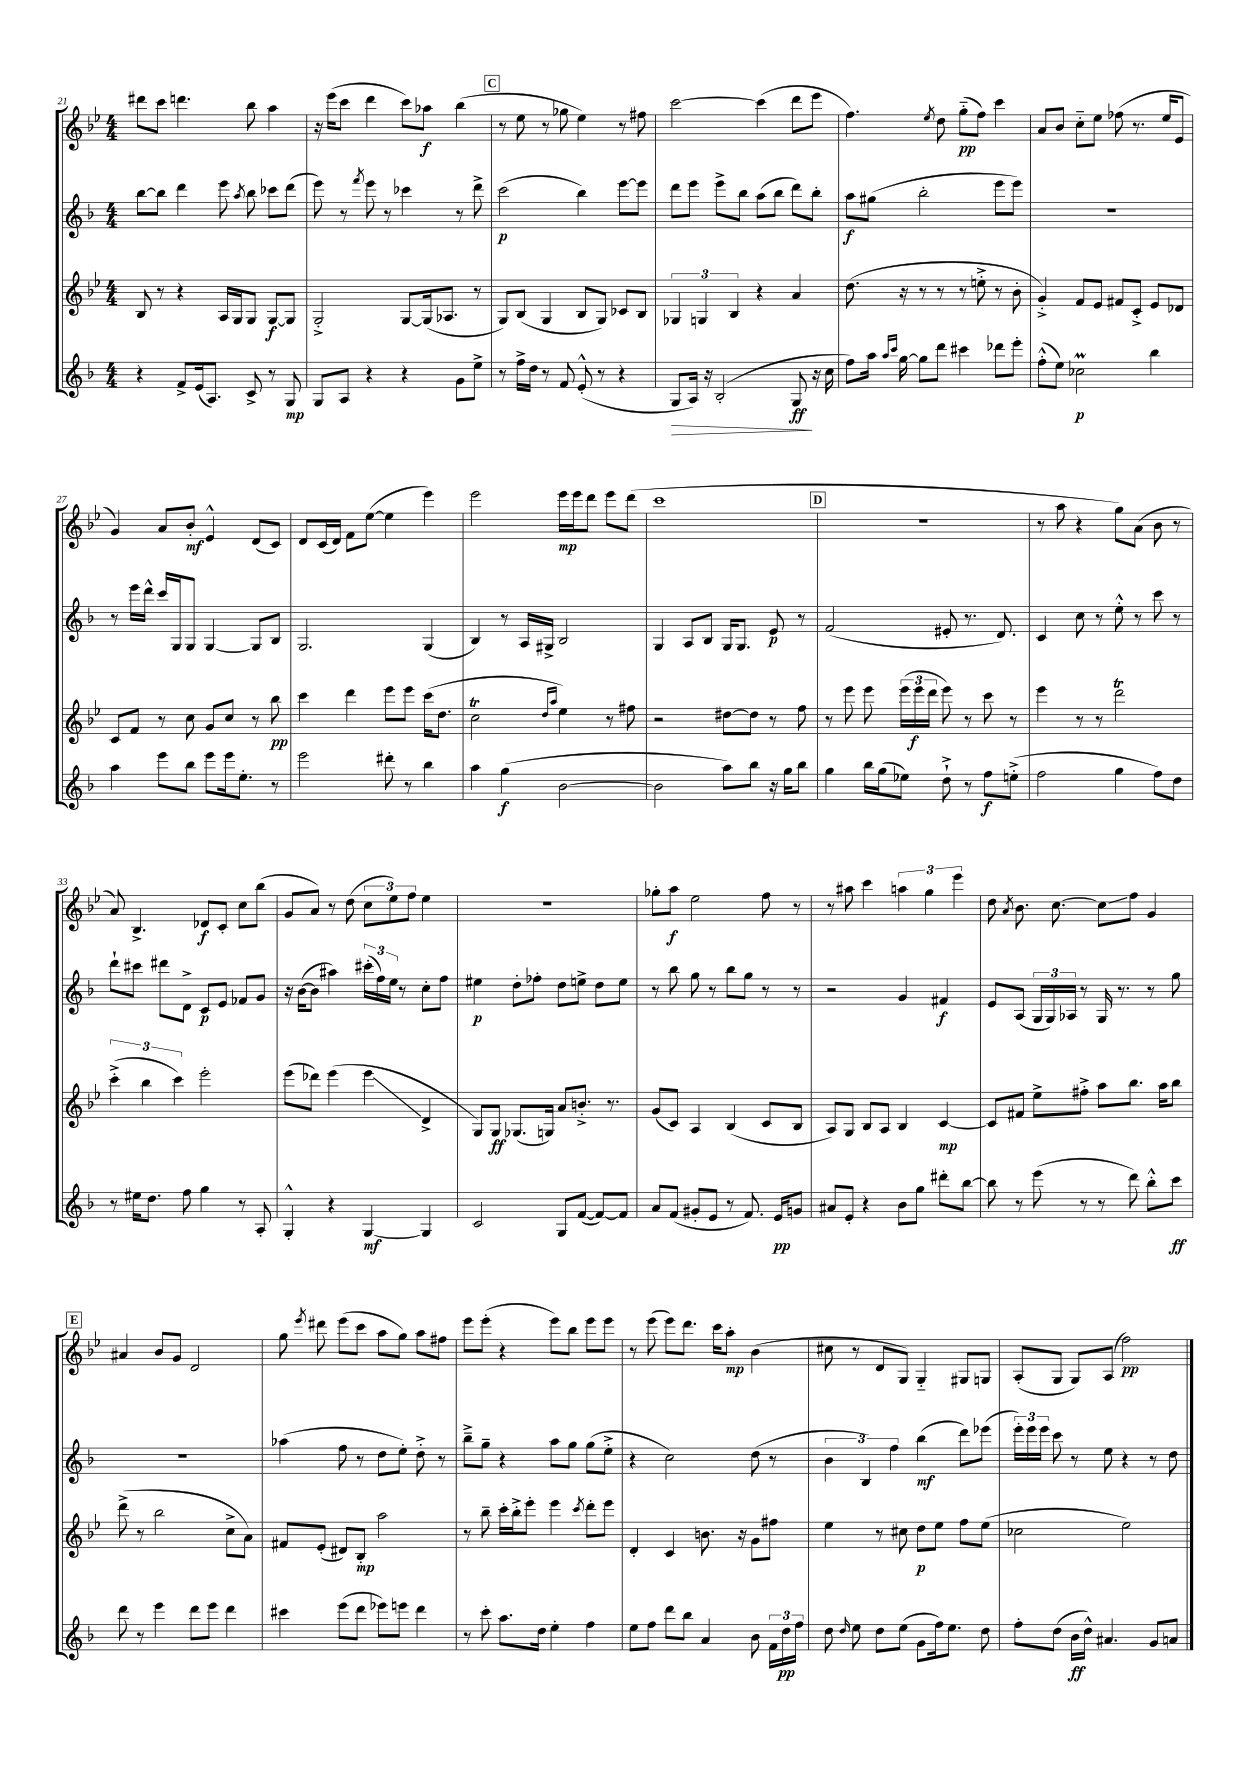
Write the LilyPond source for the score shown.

<<
\new StaffGroup <<
\new Staff = "s0" {
    \clef treble \key bes \major \numericTimeSignature \time 4/4
    \autoBeamOff dis'''8[ c'''8] d'''4. bes''8 a''4 |
    r16 ees'''16[( c'''8] d'''4 c'''8[) aes''8]\f bes''4( |
    \mark \markup { \box "C" } r8 ees''8 r8 ges''8 ees''4) r8 fis''8 |
    c'''2~ c'''4( d'''8[ ees'''8] |
    f''4.) \acciaccatura { ees''8 } d''8 g''8[-_\pp( f''8]) c'''4 |
    a'8[ bes'8] c''8[-_ ees''8] fes''8( r8. ees''16[ ees'8] |
    g'4) a'8[ bes'8]-.\mf ees'4-^ d'8[( c'8]) |
    d'8[ c'16( d'16]) f'8[ ees''8]~( ees''4 ees'''4) |
    ees'''2 ees'''16[\mp ees'''16 d'''8] ees'''8[ d'''8]( |
    c'''1 |
    \mark \markup { \box "D" } R1 |
    r8 a''8 r4 g''8[) a'8]( bes'8 r8 |
    a'8) bes4.-> des'8[\f c'8]-. c''8[ bes''8]( |
    g'8[ a'8]) r8 d''8( \tuplet 3/2 { c''8[ ees''8) f''8] } ees''4 |
    R1 |
    ges''8[-. a''8]\f ees''2 f''8 r8 |
    r8 ais''8 c'''4 \tuplet 3/2 { a''4 g''4 ees'''4 } |
    d''8 \acciaccatura { a'8 } bes'8. c''8.~ c''8[\glissando f''8] g'4 |
    \mark \markup { \box "E" } ais'4 bes'8[ g'8] d'2 |
    g''8 \acciaccatura { ees'''8 } dis'''8 ees'''8[( c'''8] a''8[ g''8]) a''8[ fis''8] |
    ees'''8[ ees'''8]-.( r4 ees'''8[) bes''8] ees'''8[ ees'''8] |
    r8 ees'''8( ees'''8[) d'''8.] c'''16[ a''8]-.\mp bes'4( |
    cis''8 r8 d'8[ g8]) g4-_ gis8[ g8] |
    a8[-.( g8] g8[) a8]( f''2\pp) \bar "|." |
}
\new Staff = "s1" {
    \clef treble \key f \major \numericTimeSignature \time 4/4
    \autoBeamOff bes''8[~ bes''8] d'''4 e'''8 \acciaccatura { a''8 } bes''8 ces'''8[ d'''8]( |
    e'''8) r8 \acciaccatura { f'''8 } e'''8 r8 ces'''4 r8 d'''8-> |
    \mark \markup { \box "C" } c'''2\p( bes''4) e'''8[~ e'''8] |
    d'''8[ e'''8] e'''8[-> bes''8] a''8[( bes''8] d'''8[) bes''8]-. |
    a''8[\f gis''8]( bes''2-. e'''8[ e'''8]) |
    R1 |
    r8 e'''16[ d'''16]-^ c'''16[ g16 g8] g4~ g8[ bes8] |
    g2. g4( |
    bes4) r8 a16[ gis16]-> bes2 |
    g4 a8[ bes8] g16[ g8.] e'8\p r8 |
    \mark \markup { \box "D" } f'2( eis'8-. r8. d'8.) |
    c'4 c''8 r8 e''8-.-^ r8 c'''8 r8 |
    d'''8[-! cis'''8] dis'''8[ d'8]-> c'8[\p e'8] fes'8[ g'8] |
    r16 bes'16[~( bes'8] ais''4) \tuplet 3/2 { cis'''16[-.( f''16) e''16] } r8 c''8[-. f''8] |
    eis''4\p d''8[-. fes''8]-. d''8[ e''8]-> d''8[ e''8] |
    r8 bes''8 g''8 r8 bes''8[ g''8] r8 r8 |
    r2 g'4 fis'4\f |
    e'8[ a8]( \tuplet 3/2 { g16[ g16) aes16] } r8 g16 r8. r8 g''8 |
    \mark \markup { \box "E" } R1 |
    aes''4( f''8 r8 d''8[ e''8]-.) d''8-.-> r8 |
    bes''8[---> g''8]-- r4 a''8[ g''8] g''8[( e''8]-.-> |
    r4 c''2) d''8( r8 |
    \tuplet 3/2 { bes'4 bes4) f''4 } bes''4\mf( d'''8[) ees'''8]( |
    \tuplet 3/2 { e'''16[-.) e'''16 e'''16] } c'''8 r8 e''8 r4 r8 d''8 \bar "|." |
}
\new Staff = "s2" {
    \clef treble \key bes \major \numericTimeSignature \time 4/4
    \autoBeamOff bes8 r8 r4 a16[ g16 g8] g8[~\f g8] |
    g2-.-> g8[~ g16( aes8.] r8 |
    \mark \markup { \box "C" } g8[) bes8]( g4 bes8[ g8]) ces'8[ bes8] |
    \tuplet 3/2 { ges4 g4 bes4 } r4 a'4 |
    d''8.( r16 r8 r8 r8 e''8-.-> r8 bes'8-. |
    g'4-.->) f'8[ ees'8] fis'8[ c'8]-.-> ees'8[ des'8] |
    c'8[ f'8] r8 c''8 g'8[ c''8] r8 bes''8\pp |
    c'''4 d'''4 ees'''8[ ees'''8] c'''16[( d''8.] |
    c''2\trill \grace { d''16[ a''16] } ees''4) r8 fis''8 |
    r2 dis''8[~ dis''8] r8 f''8 |
    \mark \markup { \box "D" } r8 ees'''8 ees'''8 \tuplet 3/2 { ees'''16[( ees'''16\f d'''16] } ees'''8) r8 c'''8 r8 |
    ees'''4 r8 r8 d'''2\trill |
    \tuplet 3/2 { c'''4-.->( bes''4 c'''4) } ees'''2-. |
    ees'''8[( des'''8]) ees'''4( ees'''4\glissando d'4-> |
    g8[) g8]\ff ges8.[( g16]) a'8[ b'8.]-.-> r8. |
    g'8[( c'8]) a4 bes4( c'8[ bes8] |
    a8[) g8] bes8[ a8] bes4 c'4~\mp |
    c'8[ fis'8] ees''8[-> fis''8]-.-> a''8[ bes''8.] a''16[ bes''8] |
    \mark \markup { \box "E" } d'''8->( r8 bes''2 c''8[-> a'8]) |
    fis'8[ ees'8]-.( dis'8[) bes8]-.\mp a''2 |
    r8 bes''8-- c'''16[-. bes''16-.-> ees'''8]-. ees'''4 \acciaccatura { c'''8 } d'''8[-. ees'''8] |
    d'4-. c'4 b'8. r16 g'8[ fis''8] |
    ees''4 r8 cis''8 d''8[\p ees''8] f''8[ ees''8]( |
    ces''2 ees''2) \bar "|." |
}
\new Staff = "s3" {
    \clef treble \key f \major \numericTimeSignature \time 4/4
    \autoBeamOff r4 f'8[-> e'16( a8.]) c'8-> r8 g8\mp |
    g8[ a8] r4 r4 g'8[ e''8]-> |
    \mark \markup { \box "C" } r8 f''16[-> d''16] r8 f'8 e'8-.-^( r8 r4 |
    g8[\> a16]) r16 bes2-.( g8\ff\! r16 c''16 |
    f''8[) a''16] \grace { a''16[ c'''16] } g''16~ g''8[ d'''8] cis'''4 des'''8[ e'''8]-. |
    f''8[-.-^( e''8]) ces''2\prall\p bes''4 |
    a''4 e'''8[ bes''8] e'''8[ e'''16 e''8.]-. r8 |
    e'''2 dis'''8-. r8 bes''4 |
    a''4 g''4\f( bes'2~ |
    bes'2 a''8[) bes''8] r16 g''16[ bes''8] |
    \mark \markup { \box "D" } g''4 bes''16[ g''16( ees''8]) d''8-!-> r8 f''8[\f e''8]-.->( |
    f''2 g''4 f''8[) d''8] |
    r8 eis''16[ d''8.] f''8 g''4 r8 a8-. |
    g4-.-^ r4 g4~\mf g4 |
    c'2 g8[ f'8]~( f'8[~) f'8] |
    a'8[ f'8]( gis'8[-. e'8] r8 f'8.) e'16[\pp g'8] |
    ais'8[ e'8]-. r4 bes'8[ g''8] dis'''8[-. bes''8]~ |
    bes''8 r8 e'''8( r8 r8 d'''8) bes''8[-.-^ c'''8]\ff |
    \mark \markup { \box "E" } d'''8 r8 e'''4 d'''8[ e'''8] d'''4 |
    cis'''4 e'''8[( d'''8] ees'''8[) e'''8] d'''4 |
    r8 c'''8-. a''8.[ d''16] e''4-. f''4 |
    e''8[ f''8] d'''8[ bes''8] a'4 bes'8 \tuplet 3/2 { f'16[ d''16\pp f''16] } |
    d''8 \grace { d''16 } e''8 d''8[ e''8]( g'8[ f''16) e''8.] d''8 |
    f''8[-. d''8]( bes'16[\ff d''16]-^) ais'4. g'8[ a'8] \bar "|." |
}
>>
>>
\layout { \context { \Score currentBarNumber = #21 } }
